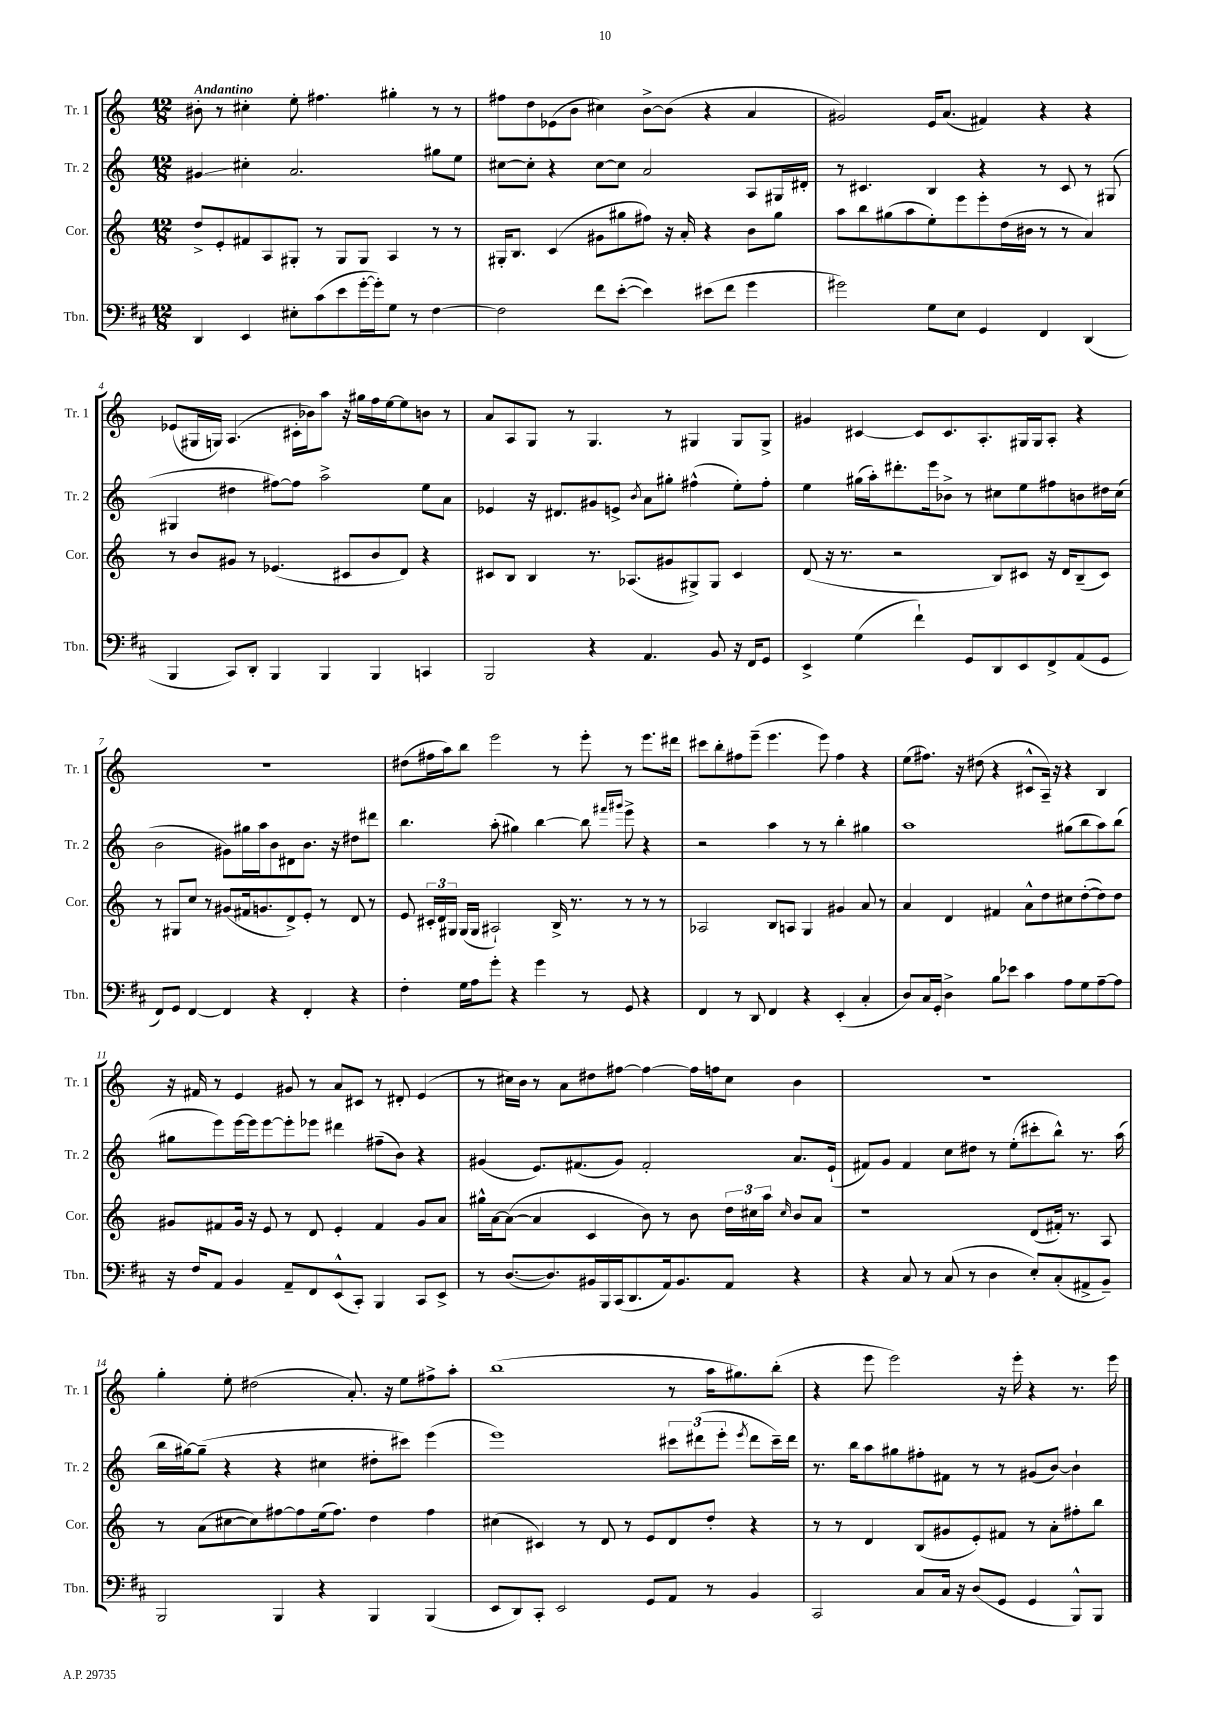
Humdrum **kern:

**kern	**kern	**kern	**kern
*staff4	*staff3	*staff2	*staff1
*clefF4	*clefG2	*clefG2	*clefG2
*k[f#c#]	*k[]	*k[]	*k[]
*M12/8	*M12/8	*M12/8	*M12/8
4DD/	8dd^/L	4g#/	8b#'\
.	8e'/	.	8r
4EE/	8f#/	4cc#'\	4cc#'\
.	8A/	.	.
8E#'\L	8G#'/J	2.a/	8ee'\
(8c#\	8r	.	4.ff#\
8e\	8G#/L	.	.
[16g'\L	8G#/J	.	.
16g'\]J)	.	.	.
8G\J	4A/	.	4gg#'\
8r	.	.	.
[4F#\	8r	8gg#\L	8r
.	8r	8ee\J	8r
=	=	=	=
2F#\]	16G#'/LK	[8cc#\L	8ff#\L
.	8.B/J	.	.
.	.	8cc#'\]J	8dd\
.	(4c/	4r	(8e-\
.	.	.	8b\J
8f#\L	8g#\L	[8cc#\L	4cc#\)
([8e'\J	8gg#\	8cc#\]J	.
4e\])	8ff#\J)	2a/	[8b^\L
.	16r	.	(8b\]J
.	16a'/	.	.
(8e#\L	4r	.	4r
8f#\J	.	.	.
4g\	8b\L	8A/L	4a/
.	8gg#\J	16G#/L	.
.	.	16d#'/JJ	.
=	=	=	=
2g#\)	8aa\L	8r	2g#/)
.	8bb\	4.c#/	.
.	(8gg#\	.	.
.	8aa\	.	.
8G\L	8ee'\)	4B/	16e/LK
.	.	.	(8.a/J
8E\J	8eee\	.	.
4GG/	8eee'\	4r	4f#/)
.	(16dd\L	.	.
.	16b#\JJ	.	.
4FF#/	8r	8r	4r
.	8r	8c#/	.
(4DD/	4a/)	8r	4r
.	.	(8G#/	.
=	=	=	=
4BBB/	8r	4G#/	(8e-/L
.	8b/L	.	16G#/L
.	.	.	16G/JJ)
8CC#/L)	8g#/J	4dd#\	(4.A/
8DD'/J	8r	.	.
4BBB/	(4.e-/	[8ff#\L)	.
.	.	8ff#\]J	16c#'\LL
.	.	.	16b-\J)
4BBB/	.	2aa^\	8aa\J
.	8c#/L	.	16r
.	.	.	16gg#\LL
4BBB/	8b/	.	16ff\
.	.	.	[16ee\J
.	8d/J)	.	8ee\]
4CC/	4r	8ee\L	8b\J
.	.	8a\J	8r
=	=	=	=
2BBB/	8c#/L	4e-/	8a/L
.	8B/J	.	8A/
.	4B/	16r	8G/J
.	.	8.d#/L	.
.	.	.	8r
4r	8.r	8g#/	4.G/
.	.	8e^/J	.
.	(8.A-/L	.	.
.	.	8qb/	.
4.AA/	.	8a\L	.
.	8g#/	8gg#'\J	8r
.	8G#^/)	(4ff#^^\	4G#/
8BB/	8G#/J	.	.
16r	4c#/	8ee'\L)	8G#/L
16FF#/LK	.	.	.
8GG/J	.	8ff#'\J	8G#^/J
=	=	=	=
4EE^/	(8d/	4ee\	4g#/
.	16r	.	.
.	8.r	.	.
(4G\	.	(16gg#\LL	[4c#/
.	.	16aa'\J)	.
.	2r	8.ddd#'\	.
4f#`\)	.	.	8c#/]L
.	.	16eee\k	.
.	.	8b-^\J	8.c#/
8GG/L	.	8r	.
.	.	.	8.A'/
8DD/	8B/L)	8cc#\L	.
8EE/	8c#/J	8ee\	16G#/L
.	.	.	16G#/J
8FF#^/	16r	8ff#\	8A'/J
.	16d/LK	.	.
(8AA/	(8B~/	8b\	4r
8GG/J	8c#/J)	16dd#\L	.
.	.	(16cc#\JJ	.
=	=	=	=
8FF#/L)	8r	2b\	1.r
8GG/J	8G#/L	.	.
[4FF#/	8cc/J	.	.
.	8r	.	.
4FF#/]	(8g#/L	8g#\L)	.
.	16f#/k	16gg#\L	.
.	8.g/	16aa\J	.
4r	.	8b\	.
.	8d^/)	8d#\	.
4FF#'/	8e'/J	8.b\J	.
.	8r	.	.
.	.	16r	.
4r	8d/	8dd#\L	.
.	8r	8ddd#\J	.
=	=	=	=
4F#'\	8e/	4.bb\	(8dd#\L
.	24c#'/LL	.	16ff#\L
.	24d/	.	.
.	.	.	16aa\J)
.	24G#/JJ	.	.
16G\LL	(16G#/LL	.	8bb\J
16A\J	16G#/JJ	.	.
8g'\J	2A#`/)	(8aa'\	2eee\
4r	.	4gg#\)	.
4g\	.	[4bb\	.
.	16B^/	.	8r
.	8.r	.	.
8r	.	8bb\]	8eee'\
.	.	16qqfff#/LL	.
.	.	16qqggg#/JJ	.
8GG/	8r	8eee^\	8r
4r	8r	4r	8.eee\L
.	8r	.	.
.	.	.	16ddd#\Jk
=	=	=	=
4FF#/	2A-/	2r	8ccc#\L
.	.	.	8bb'\
8r	.	.	8ff#\
8DD/	.	.	(8eee~\J
4FF#/	8B/L	4aa\	4.eee\
.	8A/J	.	.
4r	4G/	8r	.
.	.	8r	8eee\)
(4EE'/	4g#/	4bb'\	4ff#\
4C#'/	8a/	4gg#\	4r
.	8r	.	.
=	=	=	=
8D/L)	4a/	1aa	(8ee\L
16C#/L	.	.	8.ff#\J)
16GG'/JJ	.	.	.
4D^\	4d/	.	.
.	.	.	16r
.	.	.	(8dd#\
8B\L	4f#/	.	4r
8e-\J	.	.	.
4c#\	8a^^\L	.	8c#^^/L
.	8dd\	.	16A~/Jk)
.	.	.	16r
8A\L	8cc#\	(8gg#\L	4r
8G\	([8dd'\	8bb\	.
[8A~\	8dd\])	8aa\)	4B/
8A\]J	8dd\J	(8bb\J	.
=	=	=	=
16r	8g#/L	8gg#\L	16r
16F#/LK	.	.	16f#/
8AA/J	8f#/	8eee\)	8r
4BB/	16g#/Jk	[16eee\L	4e/
.	16r	16eee\]J	.
.	8e/	[8eee\	.
8AA~/L	8r	8eee'\]	8g#/
8FF#/	8d/	8eee-\J	8r
(8EE^^/	4e'/	4ddd#\	8a/L
8CC#'/J)	.	.	8c#/J
4BBB/	4f#/	(8ff#~\L	8r
.	.	8b\J)	8d#'/
8CC#/L	8g#/L	4r	(4e/
8EE^/J	8a/J	.	.
=	=	=	=
8r	16gg#^^\LL	(4g#/	8r
.	[16a\J	.	.
([8.D/L	(8a\_J	.	16cc#\LL)
.	.	.	16b\JJ
.	4a/]	8.e/L)	8r
8.D/])	.	.	.
.	.	.	8a\L
.	.	(8.f#/	.
16BB#/L	4c/	.	8dd#\
16BBB/	.	.	.
(16CC#/J	.	8g#/J)	[8ff#\J
8.DD/	.	.	.
.	8b\)	2f#'/	4ff#\_
16AA/k)	8r	.	.
8.BB#/	.	.	.
.	8b\	.	16ff#\]LL
.	.	.	16ff\J
8AA/J	24dd\LL	.	8cc#\J
.	24cc#\	.	.
.	24aa\JJ	.	.
.	16qqcc#/	.	.
4r	8b/L	8.a/L	4b\
.	8a/J	.	.
.	.	(16e`/Jk	.
=	=	=	=
4r	1r	8f#/L)	1.r
.	.	8g/J	.
8C#/	.	4f#/	.
8r	.	.	.
(8C#/	.	8cc\L	.
8r	.	8dd#\J	.
4D\	.	8r	.
.	.	(8ee'\L	.
8E'/L)	(8d/L	8ccc#'\	.
(8C#'/	16f#'/Jk)	8bb^^\J)	.
.	8.r	.	.
8AA#^/	.	8.r	.
8BB~/J)	8A/	.	.
.	.	(16aa\	.
=	=	=	=
2BBB/	8r	16bb\LL	4gg'\
.	.	[16gg#\J)	.
.	(8a\L	(8gg#~\]J	.
.	[8cc#\	4r	8ee'\
.	8cc#\])	.	(2dd#\
4BBB/	[8ff#\	4r	.
.	8ff#\]	.	.
4r	(16ee\k	4cc#\	.
.	8.ff#\J)	.	.
.	.	.	8.a'/)
4BBB/	4dd\	8dd#'\L	.
.	.	.	16r
.	.	8ccc#\J)	8ee\L
(4BBB/	4ff#\	(4eee\	8ff#^\
.	.	.	8aa'\J
=	=	=	=
8EE/L	(4cc#\	1eee)	(1bb
8DD/)	.	.	.
8CC#'/J	4c#/)	.	.
2EE/	.	.	.
.	8r	.	.
.	8d/	.	.
.	8r	.	.
8GG/L	8e/L	.	.
8AA/J	8d/	12ccc#\L	8r
.	.	(12ddd#\	.
8r	8dd'/J	.	16aa\LK
.	.	12eee'\J	.
.	.	.	8.gg#\)
.	.	8qeee/	.
4BB/	4r	8ddd#\L	.
.	.	16ccc#~\L)	(8bb'\J
.	.	16ddd#\JJ	.
=	=	=	=
2CC#/	8r	8.r	4r
.	8r	.	.
.	.	16bb\LK	.
.	4d/	8aa\	8eee\
.	.	8gg#\	2eee\)
8C#/L	(8B/L	8ff#'\	.
16C#/Jk	8g#/	8f#\J	.
16r	.	.	.
(8D/L	8e'/)	8r	.
8GG/J	8f#/J	8r	16r
.	.	.	16eee'\
4GG/	8r	(8g#/L	4r
.	8a'\L	[8b/J)	.
8BBB^^/L)	8ff#'\	4b`\]	8.r
8BBB/J	8bb\J	.	.
.	.	.	16eee\
==	==	==	==
*-	*-	*-	*-
